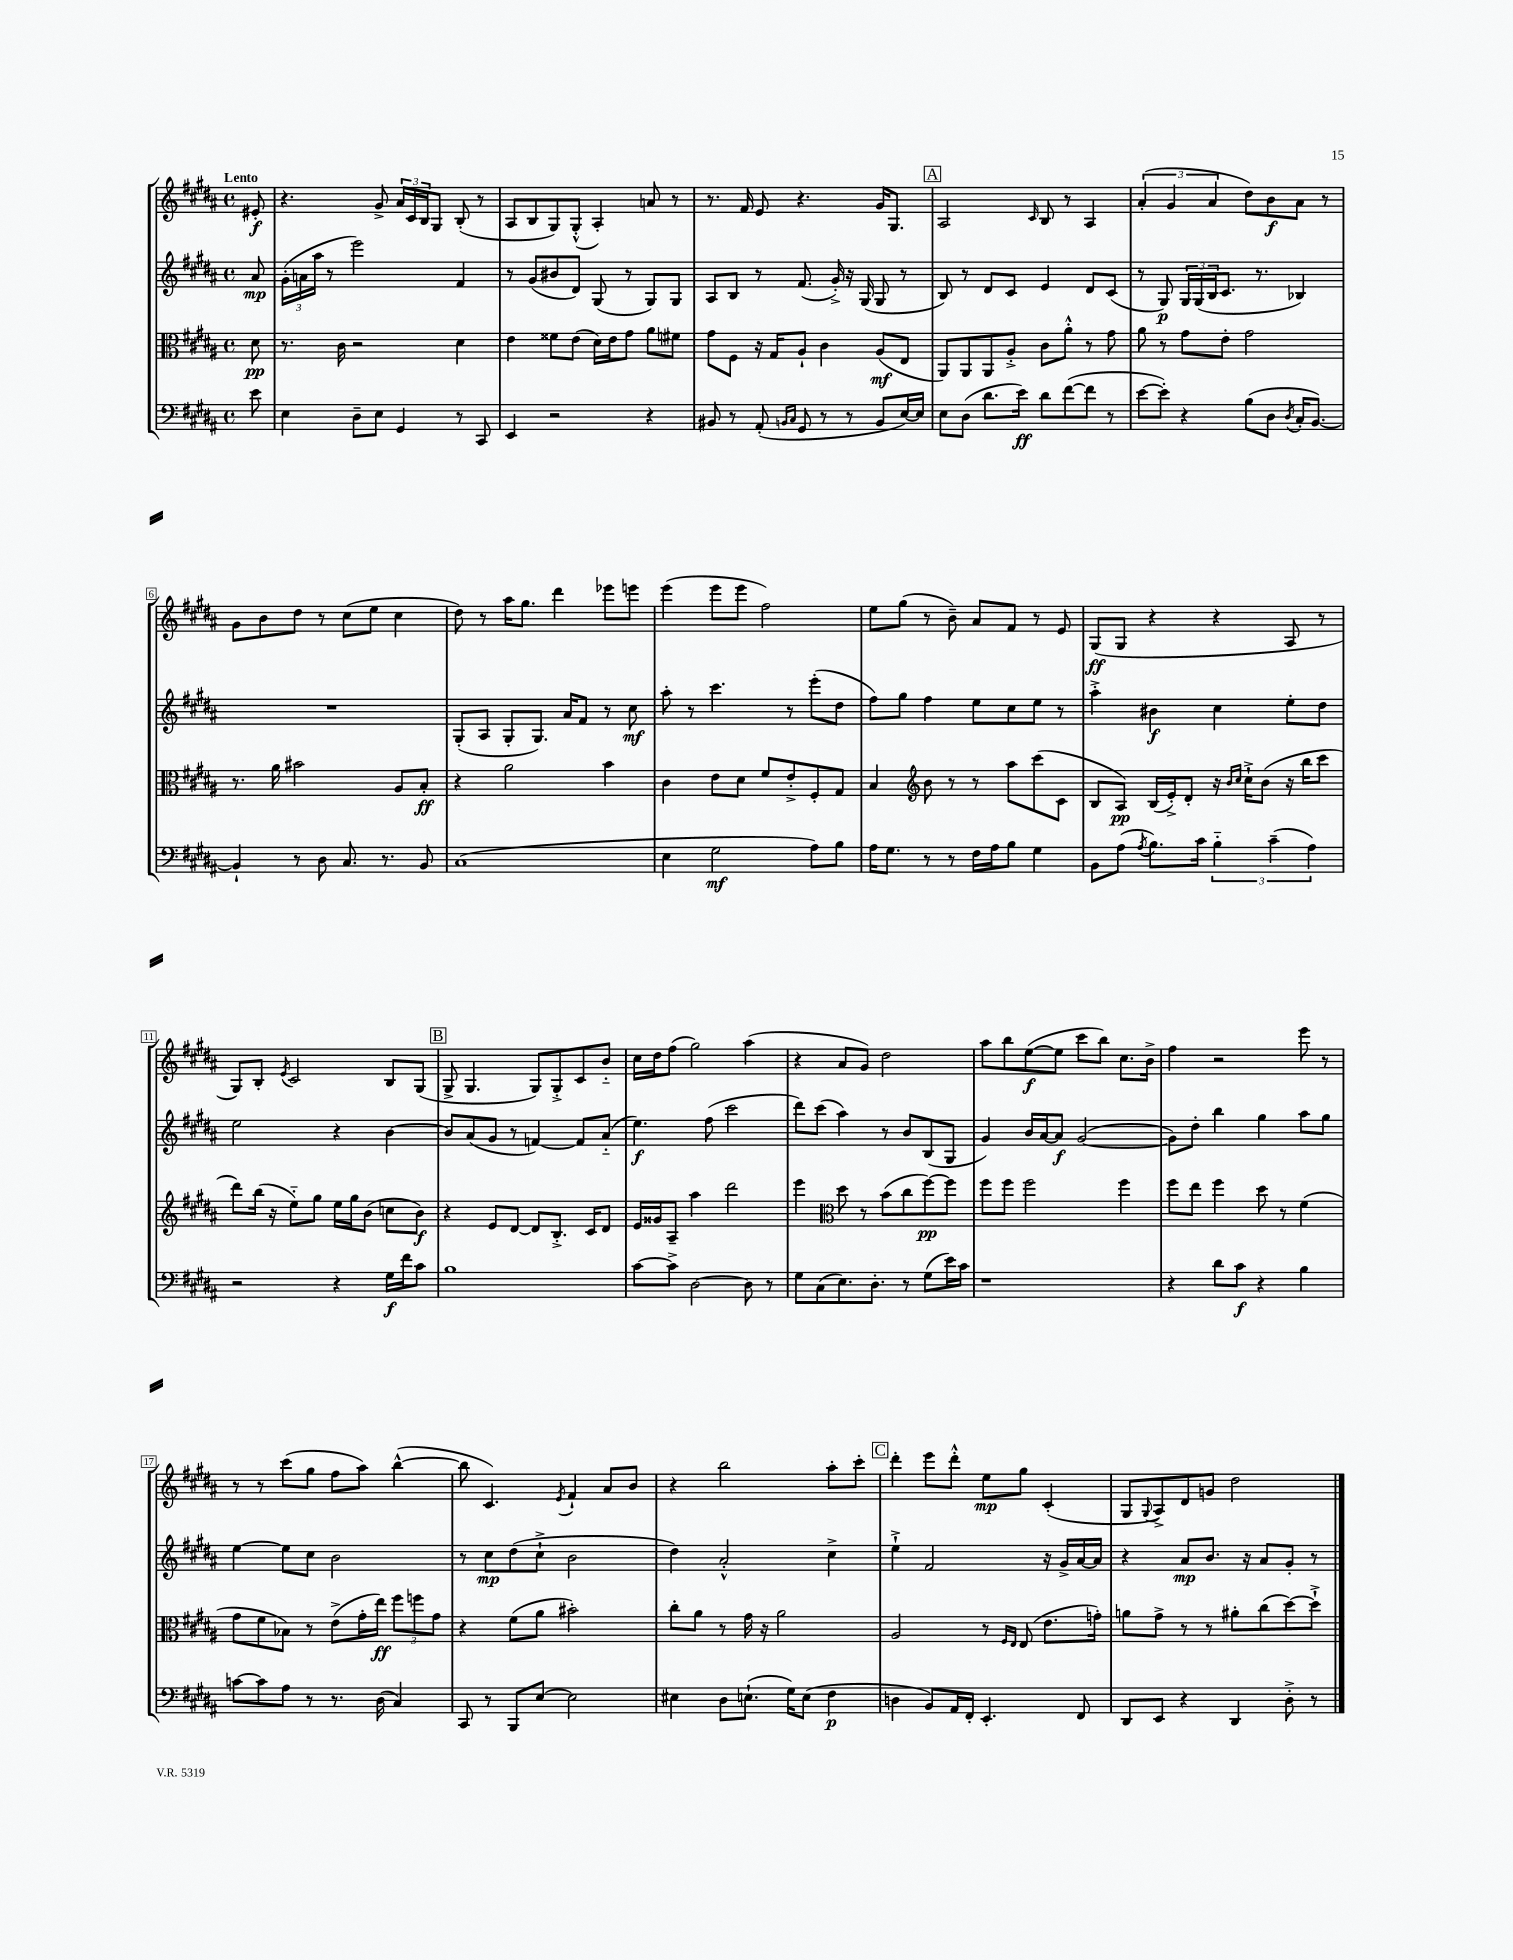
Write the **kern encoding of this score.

**kern	**dynam	**kern	**dynam	**kern	**dynam	**kern	**dynam
*part4	*part4	*part3	*part3	*part2	*part2	*part1	*part1
*staff4	*staff4	*staff3	*staff3	*staff2	*staff2	*staff1	*staff1
*clefF4	*	*clefC3	*	*clefG2	*	*clefG2	*
*k[f#c#g#d#a#]	*	*k[f#c#g#d#a#]	*	*k[f#c#g#d#a#]	*	*k[f#c#g#d#a#]	*
*M4/4	*	*M4/4	*	*M4/4	*	*M4/4	*
*met(c)	*	*met(c)	*	*met(c)	*	*met(c)	*
=	=	=	=	=	=	=	=
!	!	!	!	!	!	!LO:TX:a:B:t=Lento	!
8e\	.	8d#\	pp	8a#/	mp	8e#X'/	f
=1	=1	=1	=1	=1	=1	=1	=1
4E\	.	8.r	.	(24g#'\LL	.	4.r	.
.	.	.	.	24an\	.	.	.
.	.	.	.	24aa#\JJ	.	.	.
.	.	.	.	8r	.	.	.
.	.	16c#\	.	.	.	.	.
8D#~\L	.	2r	.	2eee\)	.	.	.
8E\J	.	.	.	.	.	8g#^/	.
4GG#/	.	.	.	.	.	24a#/LL	.
.	.	.	.	.	.	24c#/	.
.	.	.	.	.	.	24B/J	.
.	.	.	.	.	.	8G#/J	.
8r	.	4d#\	.	4f#/	.	(8B'/	.
8CC#/	.	.	.	.	.	8r	.
=2	=2	=2	=2	=2	=2	=2	=2
4EE/	.	4e\	.	8r	.	8A#/L	.
.	.	.	.	(8g#/L	.	8B/	.
2r	.	8f##X\L	.	8b#X/	.	8G#/)	.
.	.	(8e\J	.	8d#/J)	.	(8G#'^^/J	.
.	.	16d#\LL)	.	(8G#/	.	4A#'/)	.
.	.	16e\J	.	.	.	.	.
.	.	8g#\J	.	8r	.	.	.
4r	.	8a#\L	.	8G#/L)	.	8an/	.
.	.	8f#X\J	.	8G#/J	.	8r	.
=3	=3	=3	=3	=3	=3	=3	=3
8BB#X/	.	8g#\L	.	8A#/L	.	8.r	.
8r	.	8F#\J	.	8B/J	.	.	.
.	.	.	.	.	.	16f#/	.
(8AA#'/	.	16r	.	8r	.	8e/	.
.	.	16G#/KL	.	.	.	.	.
16qqBBn/LL	.	.	.	.	.	.	.
16qqC#/JJ	.	.	.	.	.	.	.
8GG#/	.	8A#`/J	.	(8.f#/	.	4.r	.
8r	.	4c#\	.	.	.	.	.
.	.	.	.	16g#'^/)	.	.	.
8r	.	.	.	16r	.	.	.
.	.	.	.	(16G#/	.	.	.
8BB/L	.	(8A#/L	mf	8G#/	.	16g#/KL	.
.	.	.	.	.	.	8.G#/J	.
[16E/L)	.	8E/J	.	8r	.	.	.
16E/JJ]	.	.	.	.	.	.	.
!!LO:REH:place=s1:t=A
=4	=4	=4	=4	=4	=4	=4	=4
8E\L	.	8AA#/L)	.	8B/)	.	2A#/	.
(8D#\J	.	8AA#/	.	8r	.	.	.
8.d#\L	.	8AA#/	.	8d#/L	.	.	.
.	.	8A#'^/J	.	8c#/J	.	.	.
16e\Jk)	ff	.	.	.	.	.	.
.	.	.	.	.	.	16qqc#/	.
8d#\L	.	8c#\L	.	4e/	.	8B/	.
([8f#\	.	8a#'^^\J	.	.	.	8r	.
8f#\J]	.	8r	.	8d#/L	.	4A#/	.
8r	.	8g#\	.	(8c#/J	.	.	.
=5	=5	=5	=5	=5	=5	=5	=5
[8e\L	.	8a#\	.	8r	.	(6a#'/	.
8e'\J])	.	8r	.	8G#/)	p	.	.
.	.	.	.	.	.	6g#/	.
4r	.	8g#\L	.	24G#/LL	.	.	.
.	.	.	.	(24G#/	.	.	.
.	.	.	.	24B/J	.	6a#/	.
.	.	8e'\J	.	8.c#/J	.	.	.
(8B\L	.	2g#\	.	.	.	8dd#\L)	.
.	.	.	.	8.r	.	.	.
8D#\J	.	.	.	.	.	8b\	f
8qD#/	.	.	.	.	.	.	.
16C#'/KL	.	.	.	4B-X/)	.	8a#\J	.
[8.BB/J)	.	.	.	.	.	.	.
.	.	.	.	.	.	8r	.
!!LO:LB:g=z
=6	=6	=6	=6	=6	=6	=6	=6
4BB`/]	.	8.r	.	1r	.	8g#\L	.
.	.	.	.	.	.	8b\	.
.	.	16a#\	.	.	.	.	.
8r	.	2b#X\	.	.	.	8dd#\J	.
8D#\	.	.	.	.	.	8r	.
8.C#/	.	.	.	.	.	(8cc#\L	.
.	.	.	.	.	.	8ee\J	.
8.r	.	.	.	.	.	.	.
.	.	8A#/L	.	.	.	4cc#\	.
8BB/	.	8B'/J	ff	.	.	.	.
=7	=7	=7	=7	=7	=7	=7	=7
(1C#	.	4r	.	(8G#'/L	.	8dd#\)	.
.	.	.	.	8A#/J	.	8r	.
.	.	2a#\	.	8G#'/L	.	16aa#\KL	.
.	.	.	.	.	.	8.gg#\J	.
.	.	.	.	8.G#/J)	.	.	.
.	.	.	.	.	.	4ddd#\	.
.	.	.	.	16a#/KL	.	.	.
.	.	.	.	8f#/J	.	.	.
.	.	4b\	.	8r	.	8eee-X\L	.
.	.	.	.	8cc#\	mf	8eeen\J	.
=8	=8	=8	=8	=8	=8	=8	=8
4E\	.	4c#\	.	8aa#'\	.	(4eee\	.
.	.	.	.	8r	.	.	.
2G#\	mf	8e\L	.	4.ccc#\	.	8eee\L	.
.	.	8d#\J	.	.	.	8eee\J	.
.	.	8f#/L	.	.	.	2ff#\)	.
.	.	8e'^/	.	8r	.	.	.
8A#\L)	.	8F#'/	.	(8eee'\L	.	.	.
8B\J	.	8G#/J	.	8dd#\J	.	.	.
=9	=9	=9	=9	=9	=9	=9	=9
16A#\KL	.	4B/	.	8ff#\L)	.	8ee\L	.
8.G#\J	.	.	.	.	.	.	.
.	.	.	.	8gg#\J	.	(8gg#\J	.
*	*	*clefG2	*	*	*	*	*
8r	.	8b\	.	4ff#\	.	8r	.
8r	.	8r	.	.	.	8b~\)	.
16F#\LL	.	8r	.	8ee\L	.	8a#/L	.
16A#\J	.	.	.	.	.	.	.
8B\J	.	8aa#\L	.	8cc#\	.	8f#/J	.
4G#\	.	(8ccc#\	.	8ee\J	.	8r	.
.	.	8c#\J	.	8r	.	8e/	.
=10	=10	=10	=10	=10	=10	=10	=10
8BB\L	.	8B/L	.	4aa#'^\	.	(8G#/L	ff
(8A#\J	.	8A#/J)	pp	.	.	8G#/J	.
8qA#/	.	.	.	.	.	.	.
8.B\L)	.	(16B/LL	.	4b#X\	f	4r	.
.	.	16e'^/J)	.	.	.	.	.
.	.	8d#'/J	.	.	.	.	.
16c#\Jk	.	.	.	.	.	.	.
6B\	.	16r	.	4cc#\	.	4r	.
.	.	16qqb/LL	.	.	.	.	.
.	.	16qqcc#/JJ	.	.	.	.	.
.	.	16cc#`^\KL	.	.	.	.	.
.	.	(8b\J	.	.	.	.	.
(6c#~\	.	.	.	.	.	.	.
.	.	16r	.	8ee'\L	.	8A#/	.
.	.	16bb\KL	.	.	.	.	.
6A#\)	.	.	.	.	.	.	.
.	.	8ccc#\J	.	8dd#\J	.	8r	.
!!LO:LB:g=z
=11	=11	=11	=11	=11	=11	=11	=11
2r	.	8ddd#\L)	.	2ee\	.	8G#/L)	.
.	.	(16bb\Jk	.	.	.	8B'/J	.
.	.	16r	.	.	.	.	.
.	.	.	.	.	.	8qe/	.
.	.	8ee\L)	.	.	.	2c#/	.
.	.	8gg#\J	.	.	.	.	.
4r	.	16ee\LL	.	4r	.	.	.
.	.	16gg#\J	.	.	.	.	.
.	.	(8b\J	.	.	.	.	.
16G#\LL	f	8ccn\L	.	[4b\	.	8B/L	.
16f#\J	.	.	.	.	.	.	.
8c#\J	.	8b\J)	f	.	.	(8G#/J	.
!!LO:REH:place=s1:t=B
=12	=12	=12	=12	=12	=12	=12	=12
1B	.	4r	.	8b/L]	.	8G#^/	.
.	.	.	.	(8a#/	.	4.G#/	.
.	.	8e/L	.	8g#/J	.	.	.
.	.	[8d#/J	.	8r	.	.	.
.	.	8d#/L]	.	[4fn/)	.	8G#/L)	.
.	.	8.B'^/J	.	.	.	8G#'^/	.
.	.	.	.	8f/L]	.	8c#/	.
.	.	16c#/KL	.	.	.	.	.
.	.	8d#/J	.	(8a#/J	.	8b/J	.
=13	=13	=13	=13	=13	=13	=13	=13
[8c#\L	.	16e/LL	.	4.ee\)	f	16cc#\LL	.
.	.	16g##X/J	.	.	.	16dd#\J	.
8c#^\J]	.	8A#~/J	.	.	.	(8ff#\J	.
[2D#\	.	4aa#\	.	.	.	2gg#\)	.
.	.	.	.	(8ff#\	.	.	.
.	.	2ddd#\	.	2ccc#\	.	.	.
8D#\]	.	.	.	.	.	(4aa#\	.
8r	.	.	.	.	.	.	.
=14	=14	=14	=14	=14	=14	=14	=14
8G#\L	.	4eee\	.	8ddd#\L)	.	4r	.
(8C#\	.	.	.	(8ccc#\J	.	.	.
*	*	*clefC3	*	*	*	*	*
8.E\)	.	8dd#\	.	4aa#\)	.	8a#/L	.
.	.	8r	.	.	.	8g#/J)	.
8.D#'\J	.	.	.	.	.	.	.
.	.	(8b\L	.	8r	.	2dd#\	.
8r	.	8cc#\	.	8b/L	.	.	.
(8G#\L	.	[8ff#\)	pp	(8B/	.	.	.
16e\L)	.	8ff#\J]	.	8G#/J	.	.	.
16c#\JJ	.	.	.	.	.	.	.
=15	=15	=15	=15	=15	=15	=15	=15
1r	.	8ff#\L	.	4g#/)	.	8aa#\L	.
.	.	8ff#\J	.	.	.	8bb\	.
.	.	2ff#\	.	16b/LL	.	([8ee\	f
.	.	.	.	[16a#/J	.	.	.
.	.	.	.	8a#/J]	f	8ee\J]	.
.	.	.	.	([2g#/	.	8ccc#\L	.
.	.	.	.	.	.	8bb\J)	.
.	.	4ff#\	.	.	.	8.cc#\L	.
.	.	.	.	.	.	16b^\Jk	.
=16	=16	=16	=16	=16	=16	=16	=16
4r	.	8ff#\L	.	8g#\L])	.	4ff#\	.
.	.	8ee\J	.	8dd#'\J	.	.	.
8d#\L	.	4ff#\	.	4bb\	.	2r	.
8c#\J	f	.	.	.	.	.	.
4r	.	8dd#\	.	4gg#\	.	.	.
.	.	8r	.	.	.	.	.
4B\	.	(4f#\	.	8aa#\L	.	8eee\	.
.	.	.	.	8gg#\J	.	8r	.
!!LO:LB:g=z
=17	=17	=17	=17	=17	=17	=17	=17
[8cn\L	.	8g#\L	.	[4ee\	.	8r	.
8c\]	.	8f#\	.	.	.	8r	.
8A#\J	.	8B-X\J)	.	8ee\L]	.	(8ccc#\L	.
8r	.	8r	.	8cc#\J	.	8gg#\J	.
8.r	.	(8e^\L	.	2b\	.	8ff#\L	.
.	.	16g#'\L	.	.	.	8aa#\J)	.
(16D#\	.	16ee\JJ)	ff	.	.	.	.
4C#/)	.	12ff#\L	.	.	.	([4bb^^\	.
.	.	12ffn\	.	.	.	.	.
.	.	12g#\J	.	.	.	.	.
=18	=18	=18	=18	=18	=18	=18	=18
8CC#/	.	4r	.	8r	.	8bb\]	.
8r	.	.	.	8cc#\L	mp	4.c#/)	.
8BBB/L	.	(8f#\L	.	(8dd#\	.	.	.
[8E/J	.	8a#\J	.	8cc#`^\J	.	.	.
.	.	.	.	.	.	8qe/	.
2E\]	.	2b#X'\)	.	2b\	.	4f#`/	.
.	.	.	.	.	.	8a#/L	.
.	.	.	.	.	.	8b/J	.
=19	=19	=19	=19	=19	=19	=19	=19
4E#X\	.	8cc#'\L	.	4dd#\)	.	4r	.
.	.	8a#\J	.	.	.	.	.
8D#\L	.	8r	.	2a#'^^/	.	2bb\	.
(8.En`\J	.	16g#\	.	.	.	.	.
.	.	16r	.	.	.	.	.
.	.	2a#\	.	.	.	.	.
16G#\KL)	.	.	.	.	.	.	.
(8E\J	.	.	.	.	.	.	.
4F#\	p	.	.	4cc#^\	.	8aa#'\L	.
.	.	.	.	.	.	8ccc#'\J	.
!!LO:REH:place=s1:t=C
=20	=20	=20	=20	=20	=20	=20	=20
4Dn\	.	2A#/	.	4ee`^\	.	4ddd#'\	.
8BB/L)	.	.	.	2f#/	.	8eee\L	.
16AA#/L	.	.	.	.	.	8ddd#'^^\J	.
16FF#'/JJ	.	.	.	.	.	.	.
4.EE'/	.	8r	.	.	.	8ee\L	mp
.	.	16qqF#/LL	.	.	.	.	.
.	.	16qqE/JJ	.	.	.	.	.
.	.	(8E/	.	.	.	8gg#\J	.
.	.	8.e\L	.	16r	.	(4c#'/	.
.	.	.	.	16g#^/LL	.	.	.
8FF#/	.	.	.	[16a#/	.	.	.
.	.	16gn'\Jk)	.	16a#/JJ]	.	.	.
=21	=21	=21	=21	=21	=21	=21	=21
8DD#/L	.	8an\L	.	4r	.	8G#/L	.
.	.	.	.	.	.	8qqG#/	.
8EE/J	.	8g#^\J	.	.	.	8A#^/)	.
4r	.	8r	.	8a#/L	mp	8d#/	.
.	.	8r	.	8.b/J	.	8gn/J	.
4DD#/	.	8a#X'\L	.	.	.	2dd#\	.
.	.	.	.	16r	.	.	.
.	.	(8cc#\	.	8a#/L	.	.	.
8D#'^\	.	[8dd#\)	.	8g#'/J	.	.	.
8r	.	8dd#`^\J]	.	8r	.	.	.
==	==	==	==	==	==	==	==
*-	*-	*-	*-	*-	*-	*-	*-
